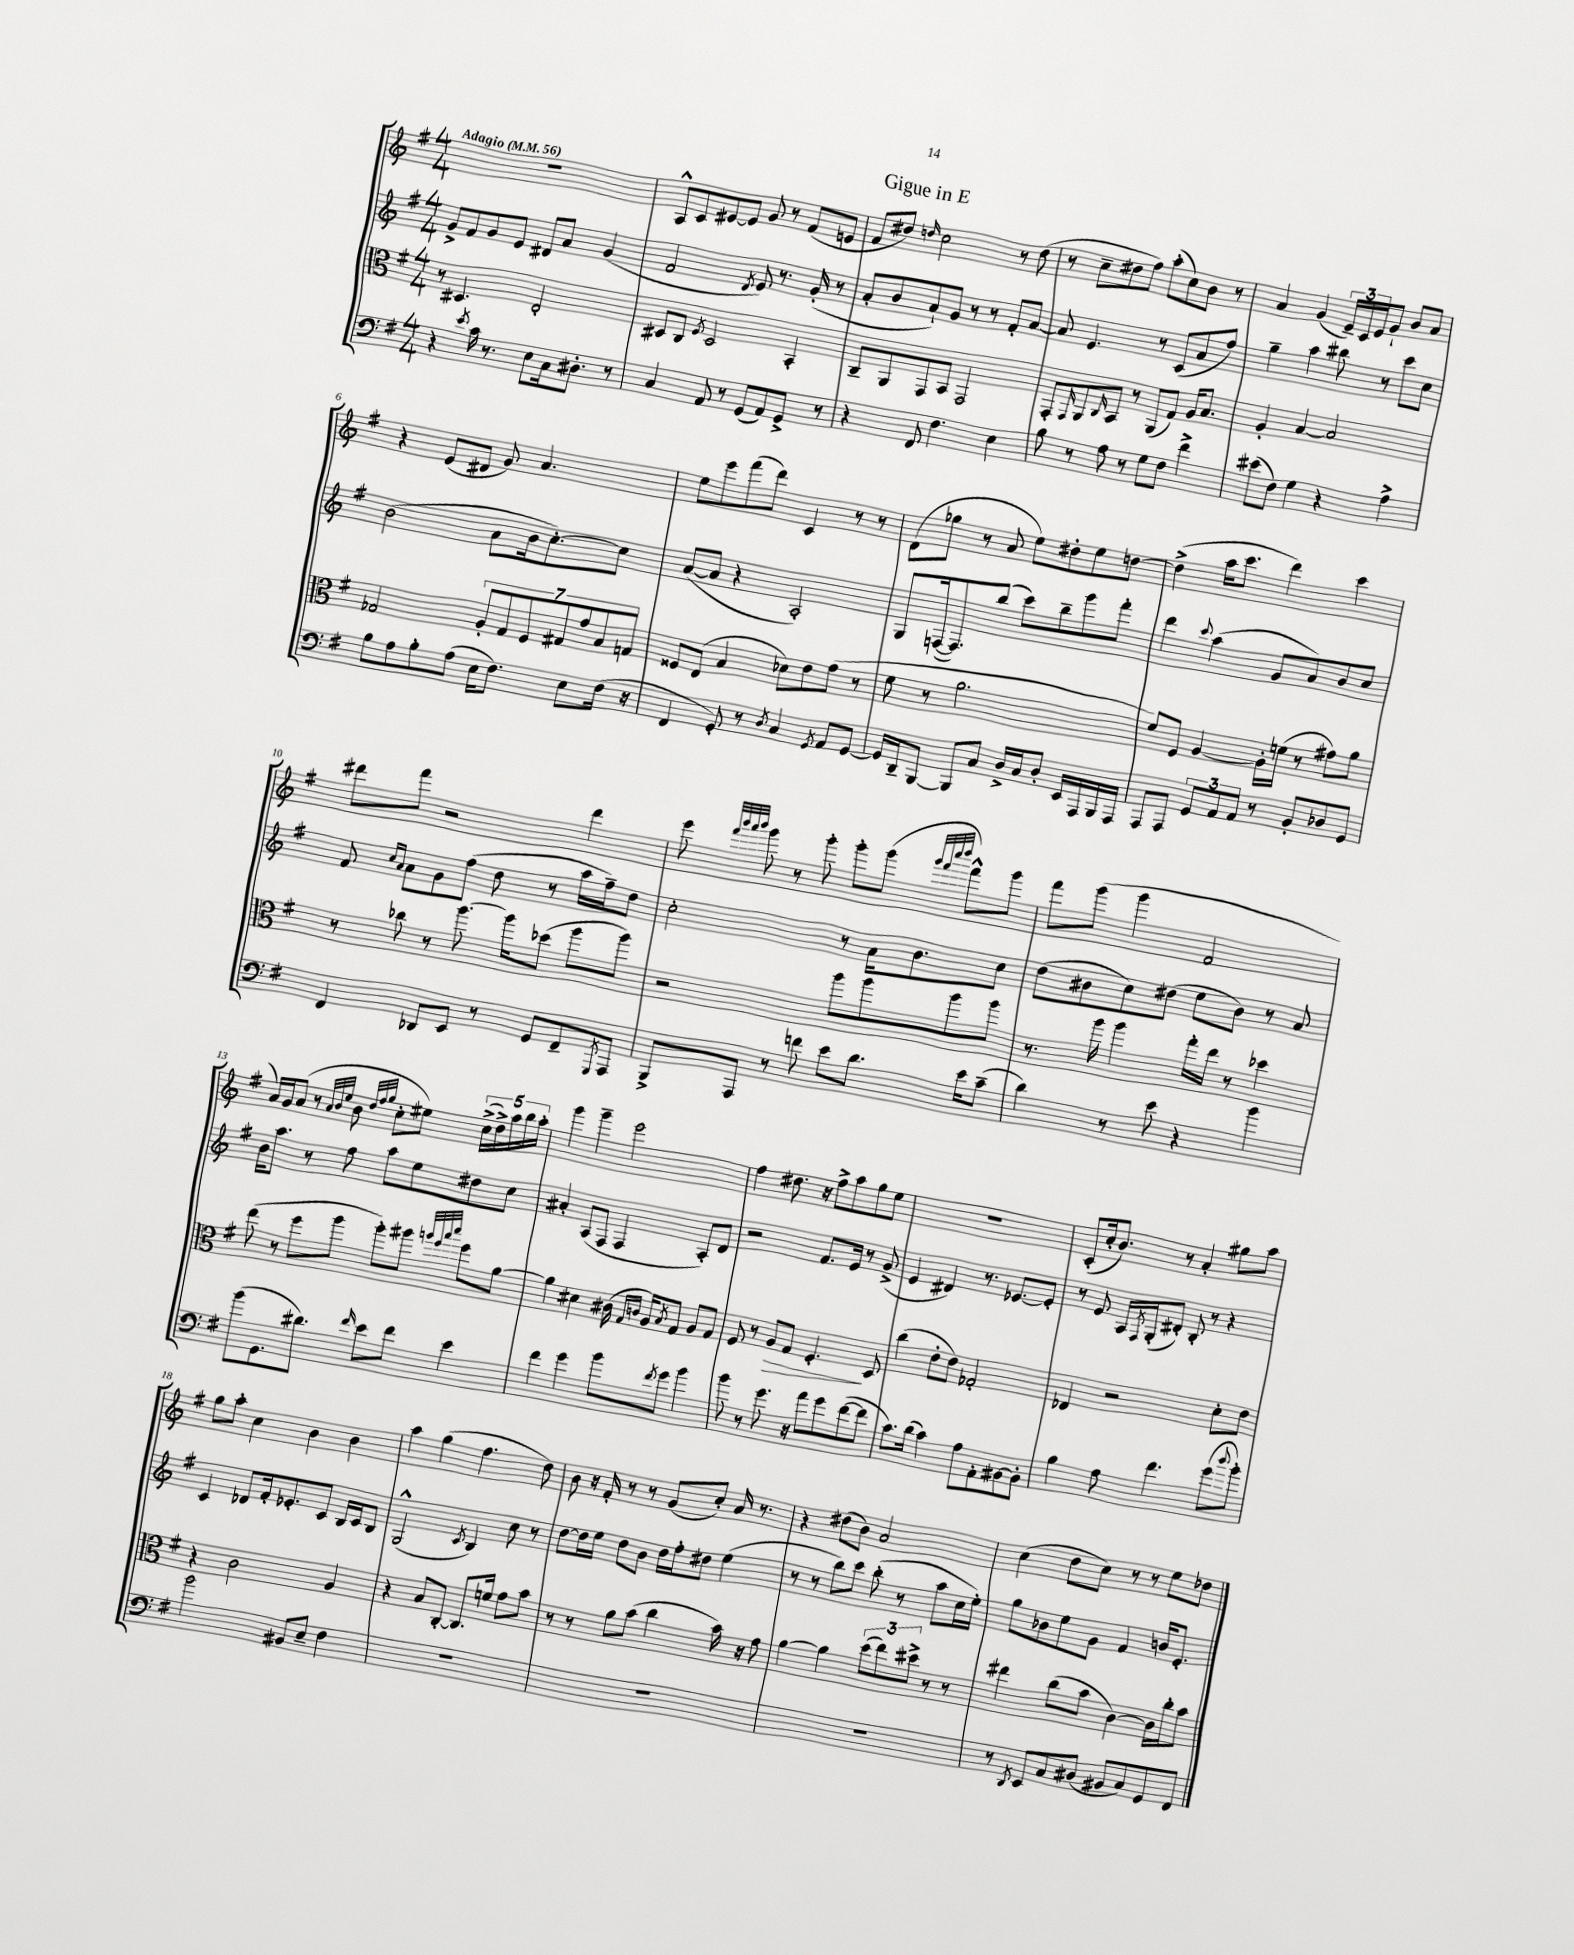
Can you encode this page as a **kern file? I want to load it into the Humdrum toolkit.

**kern	**kern	**kern	**kern
*staff4	*staff3	*staff2	*staff1
*clefF4	*clefC3	*clefG2	*clefG2
*k[f#]	*k[f#]	*k[f#]	*k[f#]
*M4/4	*M4/4	*M4/4	*M4/4
*MM56	*MM56	*MM56	*MM56
4r	8r	8g^	1r
.	4.D#	8f#	.
8qe	.	.	.
16c	.	8g	.
8.r	.	.	.
.	.	8e	.
8E	2E'	8d#	.
16C	.	8a	.
8.D#'	.	.	.
.	.	(4g	.
8r	.	.	.
=	=	=	=
4C	8D#	2f#	8A^^
.	8C	.	8c
.	8qF#	.	.
8AA	2D#	.	[8e#
8r	.	.	8e#]
.	.	8qd	.
(8GG	.	8e)	8g
8AA)	.	8.r	8r
8GG^	4BB'	.	(8f#
.	.	(16g'	.
8r	.	8r	8e
=	=	=	=
4r	8C~	8a'	8f#
.	8AA	8b	8dd#)
.	.	.	16qqdd
8FF#	8GG	8a`)	2cc
4.F#	8BB	8g	.
.	2GG	8r	.
.	.	8r	.
4E	.	8f#'	8r
.	.	[8a	(8dd
=	=	=	=
8B	8GG'	8a]	8r
.	16qqGG	.	.
8r	8AA	4.e	8cc~
.	16qqC	.	.
8A	8BB	.	8dd#
8r	8r	.	8ff#)
8G	(8AA	8r	(8aa'
8F#	8G)	(8c	8cc)
4f#^	16A	8a	8b
.	8.B	.	.
.	.	8ff#)	8r
=	=	=	=
(8e#	4A'	4gg~	4a
8F#)	.	.	.
4G	[4B	4aa	(4g
4r	2B]	8bb#	24e~)
.	.	.	24c
.	.	.	24e
.	.	8r	8g`
4A^	.	8ccc	8b
.	.	8cc	8a
=	=	=	=
8B	2G-	(2b	4r
8A	.	.	.
8B'	.	.	(8e
(8A	.	.	8d#
16E	14A'	8a	8g)
8.F#)	.	.	.
.	14G-	.	.
.	.	16b	4.a
.	14F#	.	.
.	.	[8.cc')	.
.	14G#	.	.
8E	.	.	.
.	14g	.	.
.	14B	.	.
(16F#	.	8cc]	.
.	14G	.	.
16r	.	.	.
=	=	=	=
4FF#	8F##	([8a	8ee
.	(8E	8a]	8eee
8GG')	4B	4r	(8fff#
8r	.	.	8ddd)
8qD	.	.	.
4C	8d-)	2A')	4c
.	8e	.	.
8qGG	.	.	.
8AA	(8g	.	8r
[8GG	8r	.	8r
=	=	=	=
16GG]	8f#	8G	(8d
16DD~	.	.	.
[8BBB	8r	([16F	8gg-
.	.	8.F])	.
8BBB]	2.a	.	8r
8C	.	(8bb	8a
16D^	.	8ccc)	8ee)
16C	.	.	.
8D'	.	8bb~	8dd#'
16EE	.	8ggg	8ee
16AAA	.	.	.
16BBB	.	8fff#'	[8dd
16AAA	.	.	.
=	=	=	=
8AAA	8f#)	4ddd	(4dd^]
8AAA	8F#	.	.
.	.	8qqccc	.
12GG	[4A	(4aa	16aa
.	.	.	8.ccc
12AA	.	.	.
12AA	.	.	.
8r	16A']	8g	4ddd)
.	(16f	.	.
8BB'	8r	8a)	.
8D-	8g#)	8b	4ccc
8GG	8a	8cc	.
=	=	=	=
4FF#	8r	8f#	8ddd#
.	.	16qqcc	.
.	.	16qqa	.
.	8cc-	8a	8fff#
8DD-	8r	8g	2r
8EE	[8.aa	(8ff#	.
8r	.	8dd	.
.	16aa]	.	.
8GG	(8dd-	8r	.
8FF#~	8aa	16aa	4ddd#
.	.	16ff#~)	.
8qGGG	.	.	.
8AAA	8aa)	8dd	.
=	=	=	=
8BBB^	2r	2cc'	8eee
.	.	.	32qqfff#
.	.	.	32qqbbb
.	.	.	32qqaaa
.	.	.	32qqbbb
8AAA	.	.	8ggg
8r	.	.	8r
8f	.	.	8ggg'
8e	8aa	8r	8ggg'
8.d	8aa	16a	(8ggg
.	.	8.b	.
.	.	.	32qqggg
.	.	.	32qqfff#
.	.	.	32qqcccc
.	.	.	32qqdddd
.	8aa	.	8fff#^^)
16e	.	.	.
(8c~	8aa	8cc	8ggg
=	=	=	=
4d)	8.r	(8dd	8fff#
.	.	8b#	(8ggg
.	16aa	.	.
8r	4aa	8cc)	4ggg
8e	.	(8dd#	.
4r	16gg'	8ee	2f#
.	16ee	.	.
.	8r	8b#)	.
4b	4dd-	8r	.
.	.	8a	.
=	=	=	=
(8b	(8ee	16b	16a)
.	.	8.aa	16g
8.GG	8r	.	(8a
.	8ff#	8r	8r
8.d#)	.	.	.
.	.	.	32qqa
.	.	.	32qqb
.	.	.	32qqee
.	8aa	8ff#	8b
.	.	.	32qqdd
.	.	.	32qqff#
16qqf#	.	.	32qqgg
8e	8aa')	8aa	8cc'
8f#	8aa#	8ee	8ee#)
.	32qqaa	.	.
.	32qqff#	.	.
.	32qqbb	.	.
.	32qqddd	.	.
4e	8ff#	8dd#	(20cc^
.	.	.	20dd^)
.	.	.	20aa
.	[8a	8cc	.
.	.	.	20bb
.	.	.	20aa'
=	=	=	=
4f#	4a]	4a#'	4ggg
4g	4d#	(8A	4ggg~
.	.	8F#	.
8b	(16c#	4F#	2eee
.	16qqG	.	.
.	16qqc	.	.
.	16A)	.	.
8qf#	8qB	.	.
8g	8G	.	.
4b	8A	8A')	.
.	8G	8d	.
=	=	=	=
8b	8F#	2r	4ff#
8r	8r	.	.
8.g	8A	.	8.dd#
.	8G	.	.
16r	.	.	16r
8a	4.F#'	8.f#	8ff#^
8g	.	.	8aa
.	.	16e	.
([8f#	.	8r	8gg
8f#]	8D	(8g^	8ee
=	=	=	=
8.c)	(4cc	4e	1r
(16d	.	.	.
4c)	8e'	4d#)	.
.	8e)	.	.
8A	2G-'	8.r	.
8AA'	.	.	.
.	.	[8.e-	.
[8BB#	.	.	.
8BB#']	.	8e-']	.
=	=	=	=
4B	4E-	8r	(8c'
.	.	8e	16cc'
.	.	.	8.b)
8A	2r	16A	.
.	.	8qF#	.
.	.	(16G'	.
4.f#	.	8d#')	8r
.	.	8B'	4a'
.	.	8r	.
(8g	8d'	4r	8gg#
8qqdd	.	.	.
8b')	8e	.	8aa
=	=	=	=
2b	4r	4c	8gg
.	.	.	8aa'
.	2c	8d-	4cc
.	.	16f#'	.
.	.	8.e-'	.
8BB#	.	.	4b
8E~	.	8c	.
4F#	4A	16B	4b
.	.	16c	.
.	.	8B	.
=	=	=	=
1r	4r	(2G^^	4aa
.	8B	.	(4gg
.	[8C'	.	.
.	.	8qc	.
.	8.C]	4B)	4.ff#
.	16f	.	.
.	8g	8cc	.
.	8b	8r	8dd)
=	=	=	=
1r	8r	[8dd	8b
.	8r	16dd]	16r
.	.	16ee	16f#'
.	8a	8dd	8r
.	(8b	8b	8r
.	4cc	16dd	(8g
.	.	16ff#'	.
.	.	8dd#	8cc')
.	16b)	(4ee	16a
.	16r	.	8.r
.	8g	.	.
=	=	=	=
1r	[4a	8r	4r
.	.	8r	.
.	4a]	8bb)	(8dd#
.	.	8ccc	8b)
.	(12dd	(8bb'	2a
.	12ee)	.	.
.	.	8r	.
.	12dd#^	.	.
.	8r	8aa	.
.	8r	16cc	.
.	.	16ee')	.
=	=	=	=
8r	4ee#	8gg	(4cc
8qDD	.	.	.
8EE	.	8b-	.
8C	(8cc	8ee	8dd
(8D#	8b	8g	8cc)
8BB#	[4c)	4f#	8r
8C)	.	.	8r
8GG	16c]	16b	8ee
.	16cc'	8.e'	.
8FF#	8b	.	8dd-
==	==	==	==
*-	*-	*-	*-
